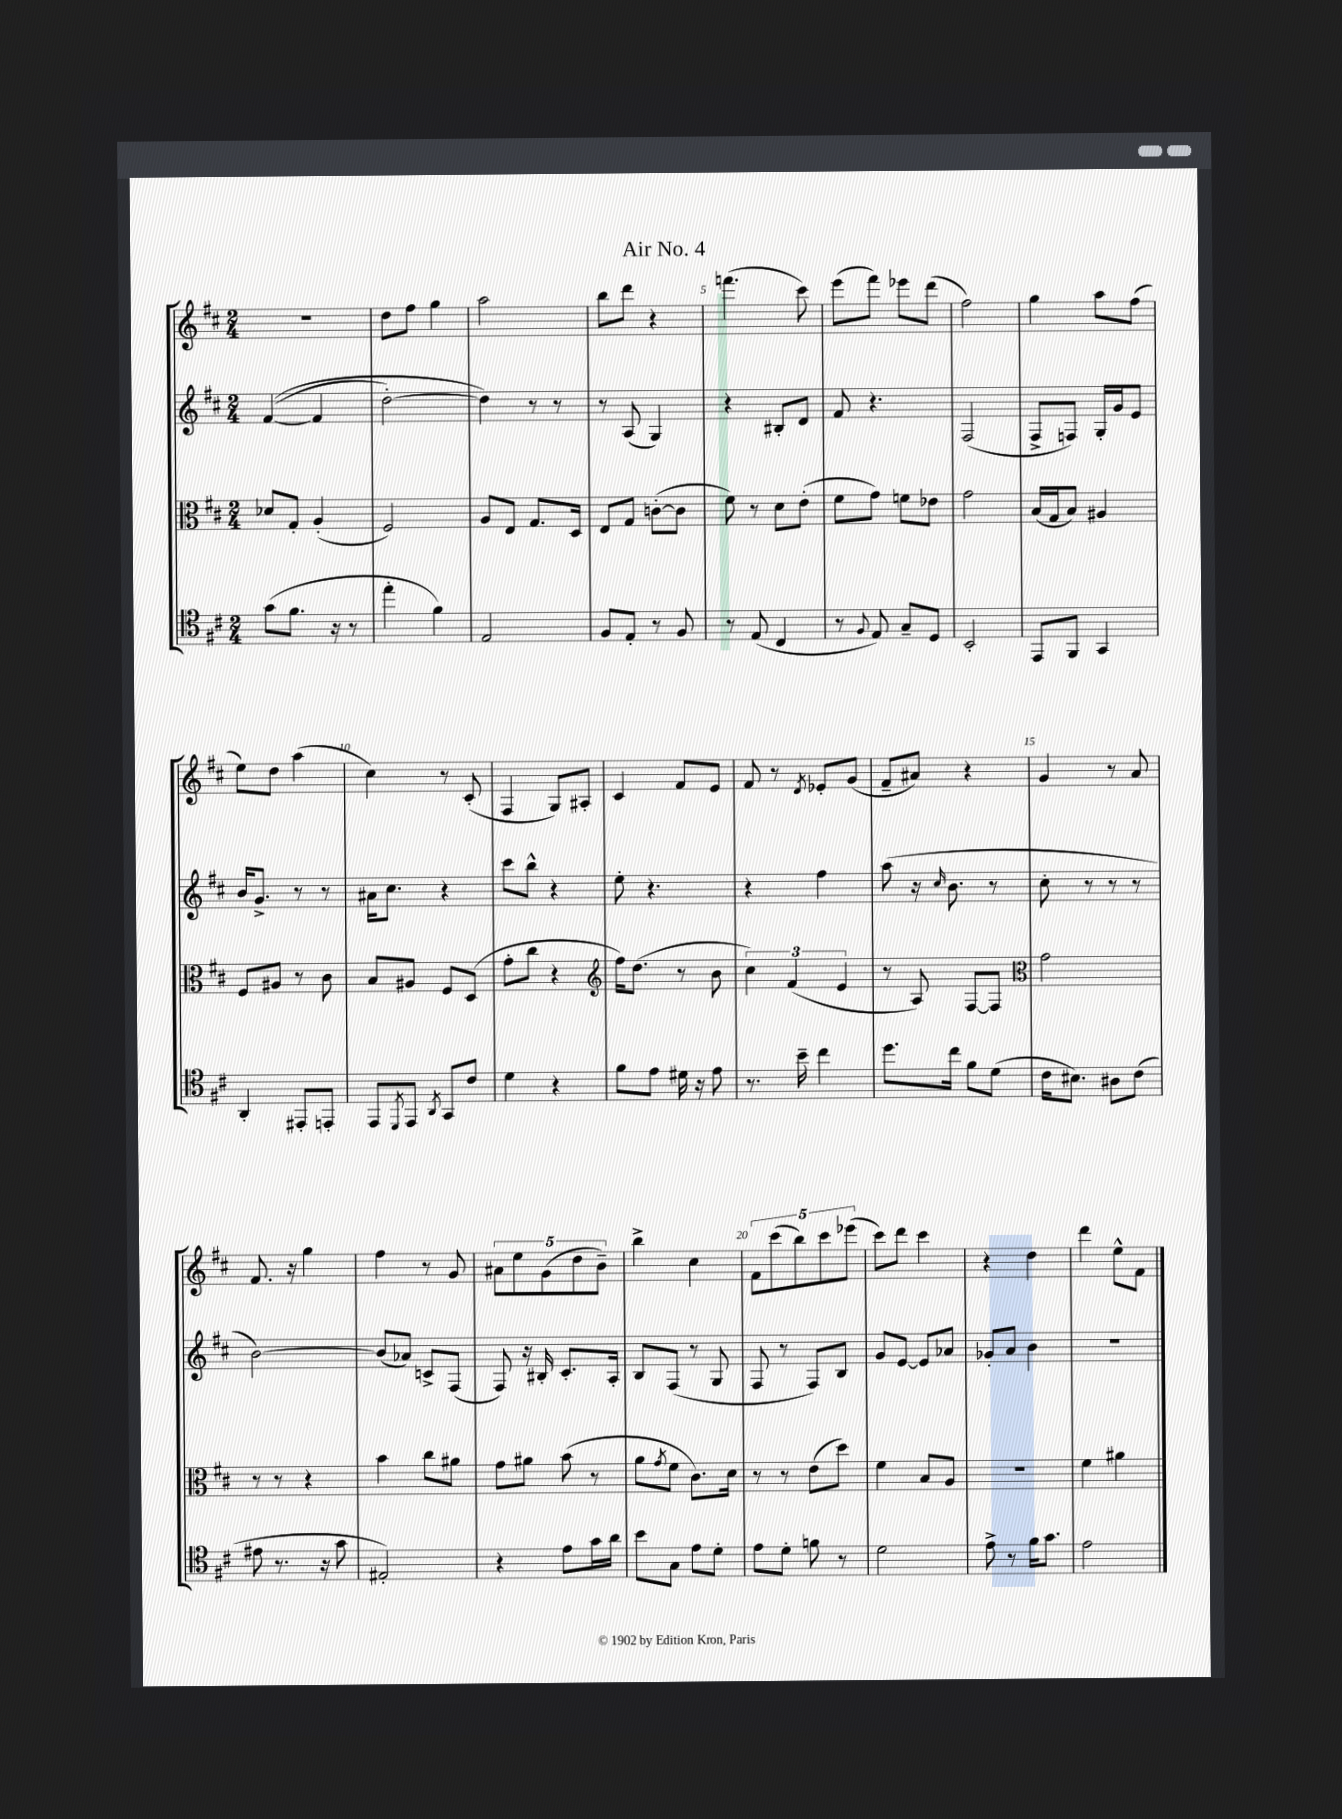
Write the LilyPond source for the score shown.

\header { title = "Air No. 4" }
<<
\new StaffGroup <<
\new Staff = "s0" {
    \clef treble \key d \major \numericTimeSignature \time 2/4
    r2 |
    d''8 fis''8 g''4 |
    a''2 |
    b''8 d'''8 r4 |
    f'''4.( cis'''8) |
    e'''8( fis'''8) ees'''8 d'''8( |
    fis''2) |
    g''4 a''8 fis''8( |
    e''8) d''8 a''4( |
    cis''4) r8 cis'8-.( |
    fis4 g8) ais8-. |
    cis'4 fis'8 e'8 |
    fis'8 r8 \acciaccatura { d'8 } ees'8-. g'8( |
    fis'8-- ais'8) r4 |
    g'4 r8 a'8 |
    fis'8. r16 g''4 |
    fis''4 r8 g'8 |
    \tuplet 5/4 { ais'8 e''8 g'8( d''8 b'8--) } |
    b''4-> cis''4 |
    \tuplet 5/4 { fis'8 cis'''8( b''8) cis'''8 ees'''8( } |
    cis'''8) d'''8 cis'''4 |
    r4 d''4 |
    d'''4 e''8-^ fis'8 \bar "|." |
}
\new Staff = "s1" {
    \clef treble \key d \major \numericTimeSignature \time 2/4
    fis'4~(\( fis'4 |
    d''2~-.) |
    d''4\) r8 r8 |
    r8 a8( g4) |
    r4 bis8-. d'8 |
    fis'8 r4. |
    fis2( |
    fis8-> f8) g16-. g'16 e'8 |
    b'16 g'8.-> r8 r8 |
    ais'16 cis''8. r4 |
    cis'''8 b''8-^ r4 |
    e''8-. r4. |
    r4 fis''4 |
    a''8( r16 \grace { cis''16 } b'8. r8 |
    cis''8-. r8 r8 r8 |
    b'2~) |
    b'8( aes'8) c'8-> fis8( |
    fis8) r16 bis16-. cis'8.-. a16-. |
    b8 fis8( r8 g8 |
    fis8 r8 fis8) b8 |
    g'8 e'8~ e'8 aes'8 |
    ges'8-. a'8 b'4 |
    R2 \bar "|." |
}
\new Staff = "s2" {
    \clef alto \key d \major \numericTimeSignature \time 2/4
    des'8 g8-. a4-.( |
    fis2) |
    a8 e8 g8. d16 |
    e8 g8 c'8~-.( c'8 |
    fis'8) r8 d'8 e'8-.( |
    fis'8 g'8) f'8 ees'8 |
    g'2 |
    b16( g16 b8) ais4 |
    fis8 ais8 r8 cis'8 |
    b8 ais8 fis8 d8( |
    g'8-. cis''8 r4 |
    \clef treble fis''16) d''8.( r8 b'8 |
    \tuplet 3/2 { cis''4) fis'4( e'4 } |
    r8 a8) fis8~ fis8 |
    \clef alto g'2 |
    r8 r8 r4 |
    b'4 cis''8 ais'8 |
    g'8 ais'8 b'8( r8 |
    a'8 \acciaccatura { g'8 } fis'8 cis'8.) d'16 |
    r8 r8 e'8( d''8) |
    fis'4 b8 a8 |
    r2 |
    fis'4 ais'4 \bar "|." |
}
\new Staff = "s3" {
    \clef tenor \key d \major \numericTimeSignature \time 2/4
    g'8( fis'8. r16 r8 |
    e''4-. fis'4) |
    e2 |
    fis8 e8-. r8 fis8 |
    r8 e8( cis4 |
    r8 \appoggiatura { fis8 } e8) g8-- d8 |
    b,2-. |
    e,8 fis,8 g,4 |
    a,4-. eis,8-. e,8-. |
    e,8 \acciaccatura { d,8 } e,8 \acciaccatura { a,8 } g,8 cis'8 |
    d'4 r4 |
    fis'8 e'8 dis'16 r16 e'8 |
    r8. b'16-- cis''4 |
    d''8. cis''16 fis'8 d'8( |
    cis'16 bis8.) ais8 cis'8( |
    eis'8 r8. r16 g'8 |
    eis2-.) |
    r4 e'8 g'16 a'16 |
    b'8 g8 e'8 d'8-. |
    e'8 d'8-. f'8 r8 |
    d'2 |
    e'8-> r8 fis'16 g'8. |
    e'2 \bar "|." |
}
>>
>>
\layout { \context { \Score \override BarNumber.break-visibility = ##(#f #t #t) barNumberVisibility = #(every-nth-bar-number-visible 5) } }
